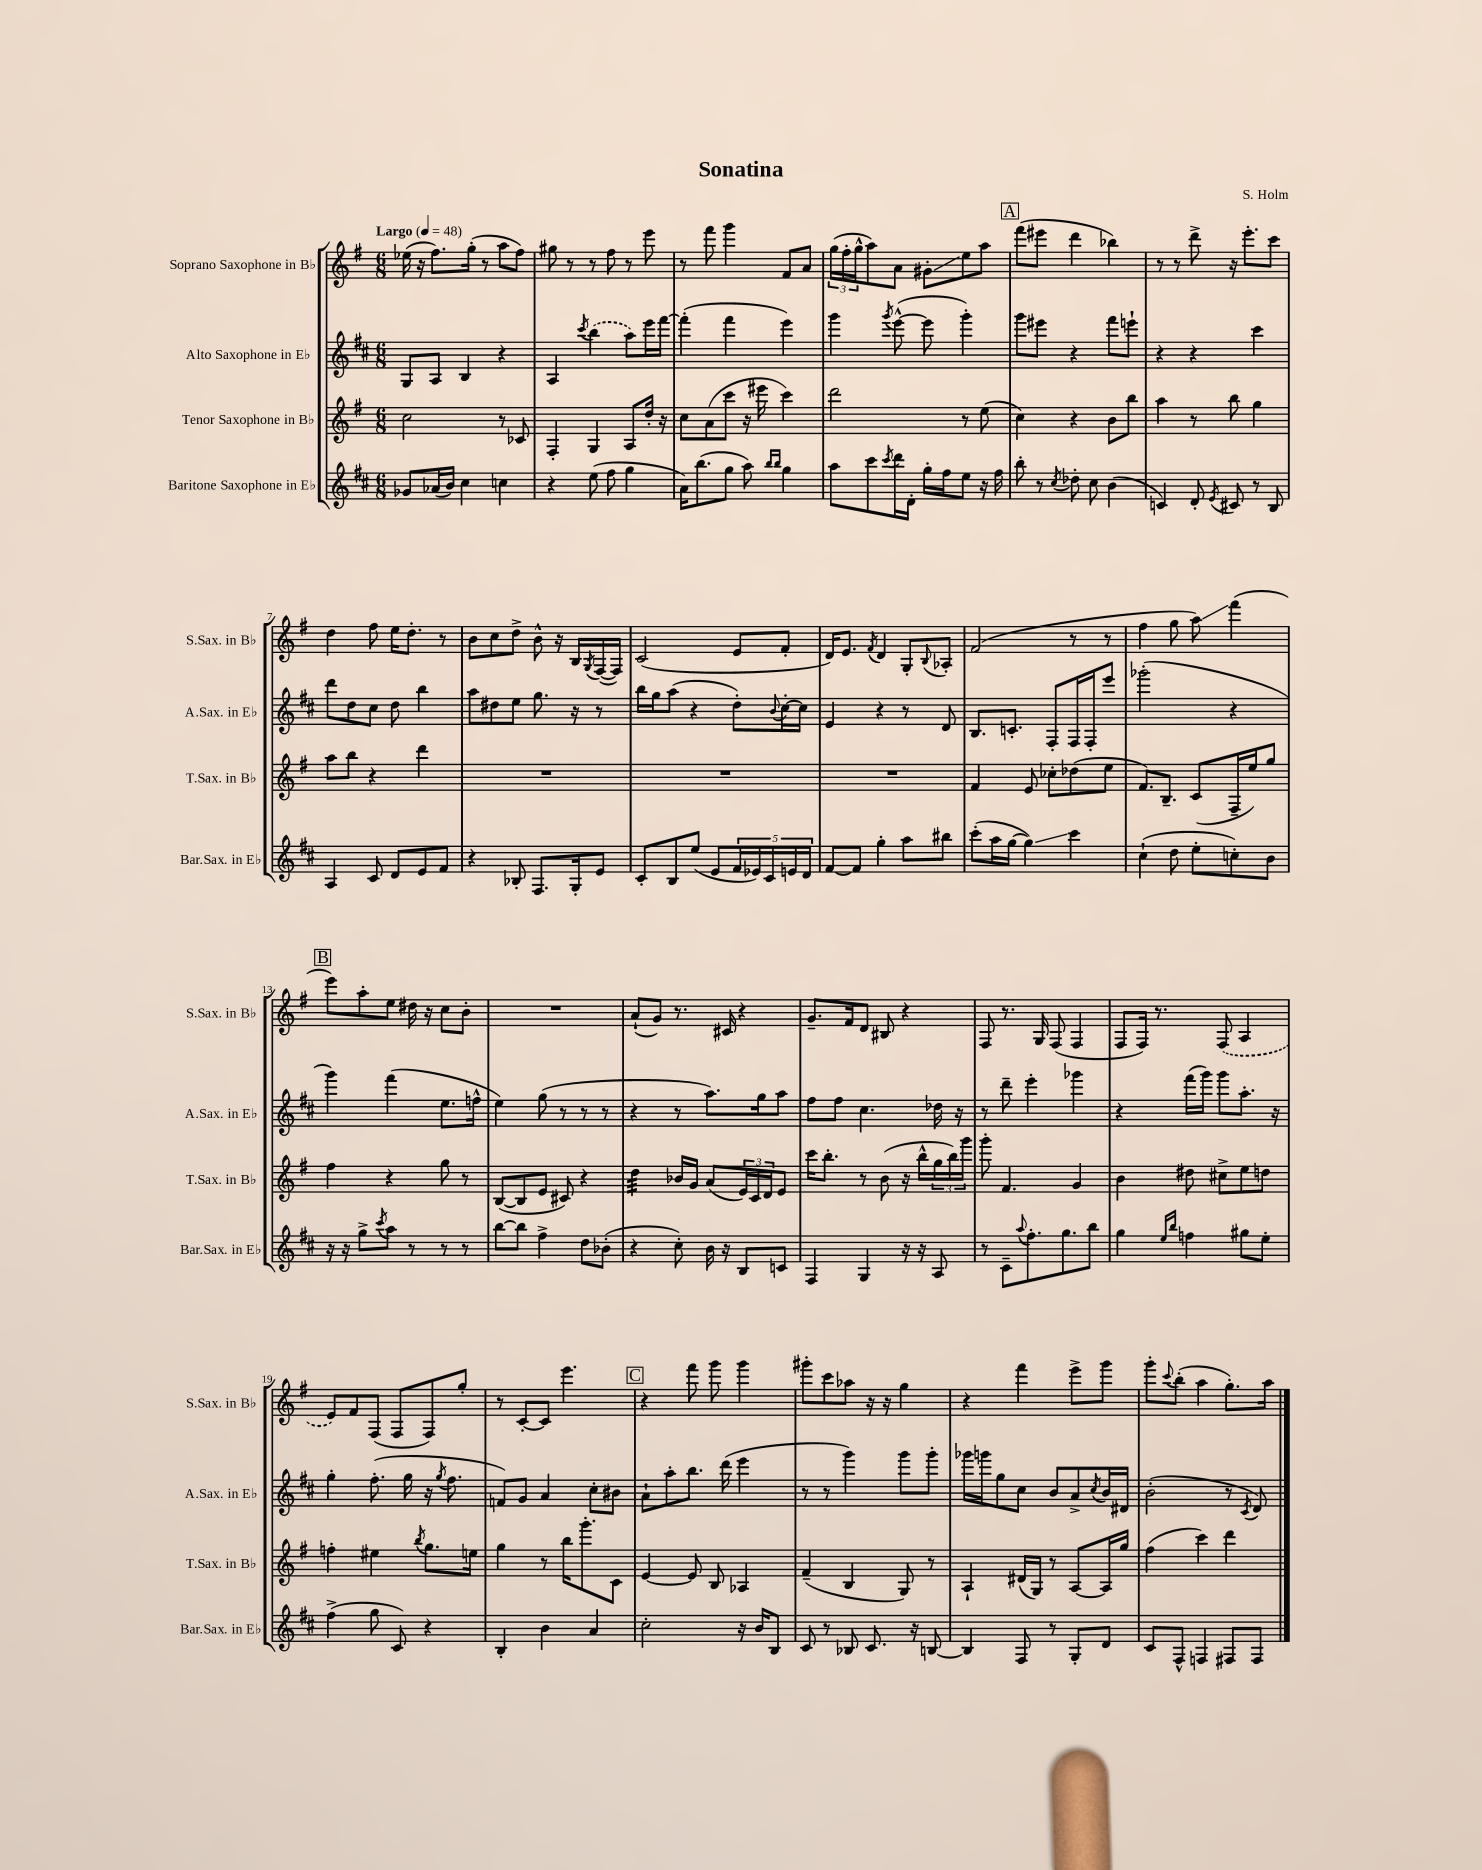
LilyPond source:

\header { title = "Sonatina" composer = "S. Holm" }
<<
\new StaffGroup <<
\new Staff = "s0" \with { instrumentName = "Soprano Saxophone in Bb" shortInstrumentName = "S.Sax. in Bb" } {
    \clef treble \key g \major \numericTimeSignature \time 6/8 \tempo "Largo" 4 = 48
    ees''16( r16 fis''8.) g''16-.( r8 a''8 fis''8) |
    gis''8 r8 r8 fis''8 r8 e'''8 |
    r8 fis'''8 g'''4 fis'8 a'8 |
    \tuplet 3/2 { g''16( fis''16-. g''16-^ } a''8) a'8 gis'8-.\glissando e''8 a''8 |
    \mark \markup { \box "A" } fis'''8( eis'''8 d'''4 bes''4) |
    r8 r8 d'''8-> r16 e'''8.-. c'''8 |
    d''4 fis''8 e''16 d''8.-. r8 |
    b'8 c''8 d''8-> b'8-^ r16 b16 \acciaccatura { g8 } fis16~( fis16) |
    c'2( e'8 fis'8-. |
    d'16) e'8. \acciaccatura { fis'8 } d'4 g8-. \appoggiatura { b8 } aes8-. |
    fis'2( r8 r8 |
    fis''4 g''8 a''8\glissando) fis'''4( |
    \mark \markup { \box "B" } e'''8) a''8-. e''8 dis''16 r16 c''8 b'8-. |
    R2. |
    a'8-!( g'8) r8. cis'16 r4 |
    g'8.-- fis'16 d'8 bis8 r4 |
    fis8 r8. g16 fis8( fis4 |
    fis8 fis16) r8. \once \slurDashed fis8( a4 |
    e'8) fis'8 fis8( fis8 fis8) g''8-. |
    r8 c'8~-. c'8 e'''4. |
    \mark \markup { \box "C" } r4 fis'''8 g'''8 g'''4 |
    gis'''8-. c'''8 aes''8 r16 r16 g''4 |
    r4 fis'''4 e'''8-> g'''8 |
    g'''8-. \appoggiatura { c'''8 } b''8-.( a''4 g''8.-.) a''16 \bar "|." |
}
\new Staff = "s1" \with { instrumentName = "Alto Saxophone in Eb" shortInstrumentName = "A.Sax. in Eb" } {
    \clef treble \key d \major \numericTimeSignature \time 6/8
    g8 a8 b4 r4 |
    a4 \acciaccatura { cis'''8 } \once \slurDashed b''4( a''8) e'''16 fis'''16~ |
    fis'''4-.( fis'''4 e'''4) |
    g'''4 \acciaccatura { g'''8 } e'''8~-^( e'''8 g'''4-.) |
    \mark \markup { \box "A" } g'''8 eis'''8 r4 fis'''8 e'''8-! |
    r4 r4 cis'''4 |
    d'''8 d''8 cis''8 d''8 b''4 |
    a''8 dis''8 e''8 g''8. r16 r8 |
    b''16 g''16 a''8( r4 d''8-.) \appoggiatura { b'8 } cis''16~-. cis''16 |
    e'4 r4 r8 d'8 |
    b8. c'8.-. fis8-. fis16 fis16-. e'''8 |
    ges'''2-.( r4 |
    \mark \markup { \box "B" } g'''4) fis'''4( e''8. f''16-^ |
    e''4) g''8( r8 r8 r8 |
    r4 r8 a''8.) g''16 a''8 |
    fis''8 fis''8 cis''4. des''16 r16 |
    r8 d'''8-- e'''4-. ges'''4 |
    r4 fis'''16( g'''16) g'''8 a''8.-. r16 |
    g''4-. fis''8.-.( g''16 r16 \acciaccatura { g''8 } fis''8. |
    f'8) g'8 a'4 cis''8-. bis'8 |
    \mark \markup { \box "C" } a'8-! a''8-. b''8. d'''16( e'''4 |
    r8 r8 g'''4) g'''8 g'''8-. |
    ges'''16 g'''16 g''8 cis''8 b'8 a'8-> \acciaccatura { cis''8 } b'16 dis'16 |
    b'2-.( r8 \acciaccatura { cis'8 } d'8) \bar "|." |
}
\new Staff = "s2" \with { instrumentName = "Tenor Saxophone in Bb" shortInstrumentName = "T.Sax. in Bb" } {
    \clef treble \key g \major \numericTimeSignature \time 6/8
    c''2 r8 ces'8 |
    fis4-. g4 a8 d''16-. r16 |
    c''8 a'8( c'''8 r16 eis'''16 c'''4) |
    d'''2 r8 e''8( |
    \mark \markup { \box "A" } c''4) r4 b'8 b''8 |
    a''4 r8 b''8 g''4 |
    a''8 b''8 r4 d'''4 |
    R2. |
    R2. |
    R2. |
    fis'4 e'8 ces''8-. des''8( e''8 |
    fis'8.) b8.-- c'8( fis16-- e''16) g''8 |
    \mark \markup { \box "B" } fis''4 r4 g''8 r8 |
    b8~( b8 e'8 cis'8) r4 |
    d''4:32 bes'16 g'16 a'8( \tuplet 3/2 { e'16) c'16 d'16 } e'8 |
    c'''16 b''8.-. r8 b'8( r16 b''16-^ \tuplet 3/2 { g''16 b''16) g'''16 } |
    g'''8-. fis'4. g'4 |
    b'4 dis''8 cis''8-> e''8 d''8 |
    f''4-. eis''4 \acciaccatura { b''8 } g''8. e''16 |
    g''4 r8 b''16 g'''8.-. c'8 |
    \mark \markup { \box "C" } e'4~ e'8 b8 aes4 |
    fis'4--( b4 g8) r8 |
    a4-! dis'16( g16) r8 a8~ a16 g''16 |
    fis''4( c'''4) d'''4 \bar "|." |
}
\new Staff = "s3" \with { instrumentName = "Baritone Saxophone in Eb" shortInstrumentName = "Bar.Sax. in Eb" } {
    \clef treble \key d \major \numericTimeSignature \time 6/8
    ges'8 aes'16( b'16) cis''4 c''4 |
    r4 e''8( fis''8 g''4 |
    a'16) b''8.( g''8 a''8) \grace { b''16 b''16 } g''4 |
    a''8 cis'''8 \acciaccatura { cis'''8 } d'''16 d'16-. g''16-. fis''16 e''8 r16 fis''16 |
    \mark \markup { \box "A" } b''8-. r8 \acciaccatura { cis''8 } des''8-. cis''8 b'4( |
    c'4) d'8-. \acciaccatura { e'8 } cis'8 r8 b8 |
    a4 cis'8 d'8 e'8 fis'8 |
    r4 bes8-. fis8. g16-. e'8 |
    cis'8-. b8 e''8( e'8 \tuplet 5/4 { fis'16 ees'16) cis'16 e'16 d'16 } |
    fis'8~ fis'8 g''4-. a''8 bis''8 |
    cis'''8-.( a''16 g''16~ g''4\glissando) cis'''4 |
    cis''4-!( d''8 e''8-. c''8-.) b'8 |
    \mark \markup { \box "B" } r16 r16 g''8-> \acciaccatura { cis'''8 } a''8 r8 r8 r8 |
    b''8~ b''8 fis''4-> d''8 bes'8-.( |
    r4 cis''8-.) b'16 r16 b8 c'8 |
    fis4 g4 r16 r16 a8 |
    r8 cis'8-- \appoggiatura { a''8 } fis''8.-. g''8. b''8 |
    g''4 \grace { e''16 b''16 } f''4 gis''8 e''8-. |
    fis''4->( g''8 cis'8) r4 |
    b4-. b'4 a'4 |
    \mark \markup { \box "C" } cis''2-. r16 b'16 b8 |
    cis'8 r8 bes8 cis'8. r16 b8~ |
    b4 fis8 r8 g8-. d'8 |
    cis'8 fis8-^ f4 fis8 fis8 \bar "|." |
}
>>
>>
